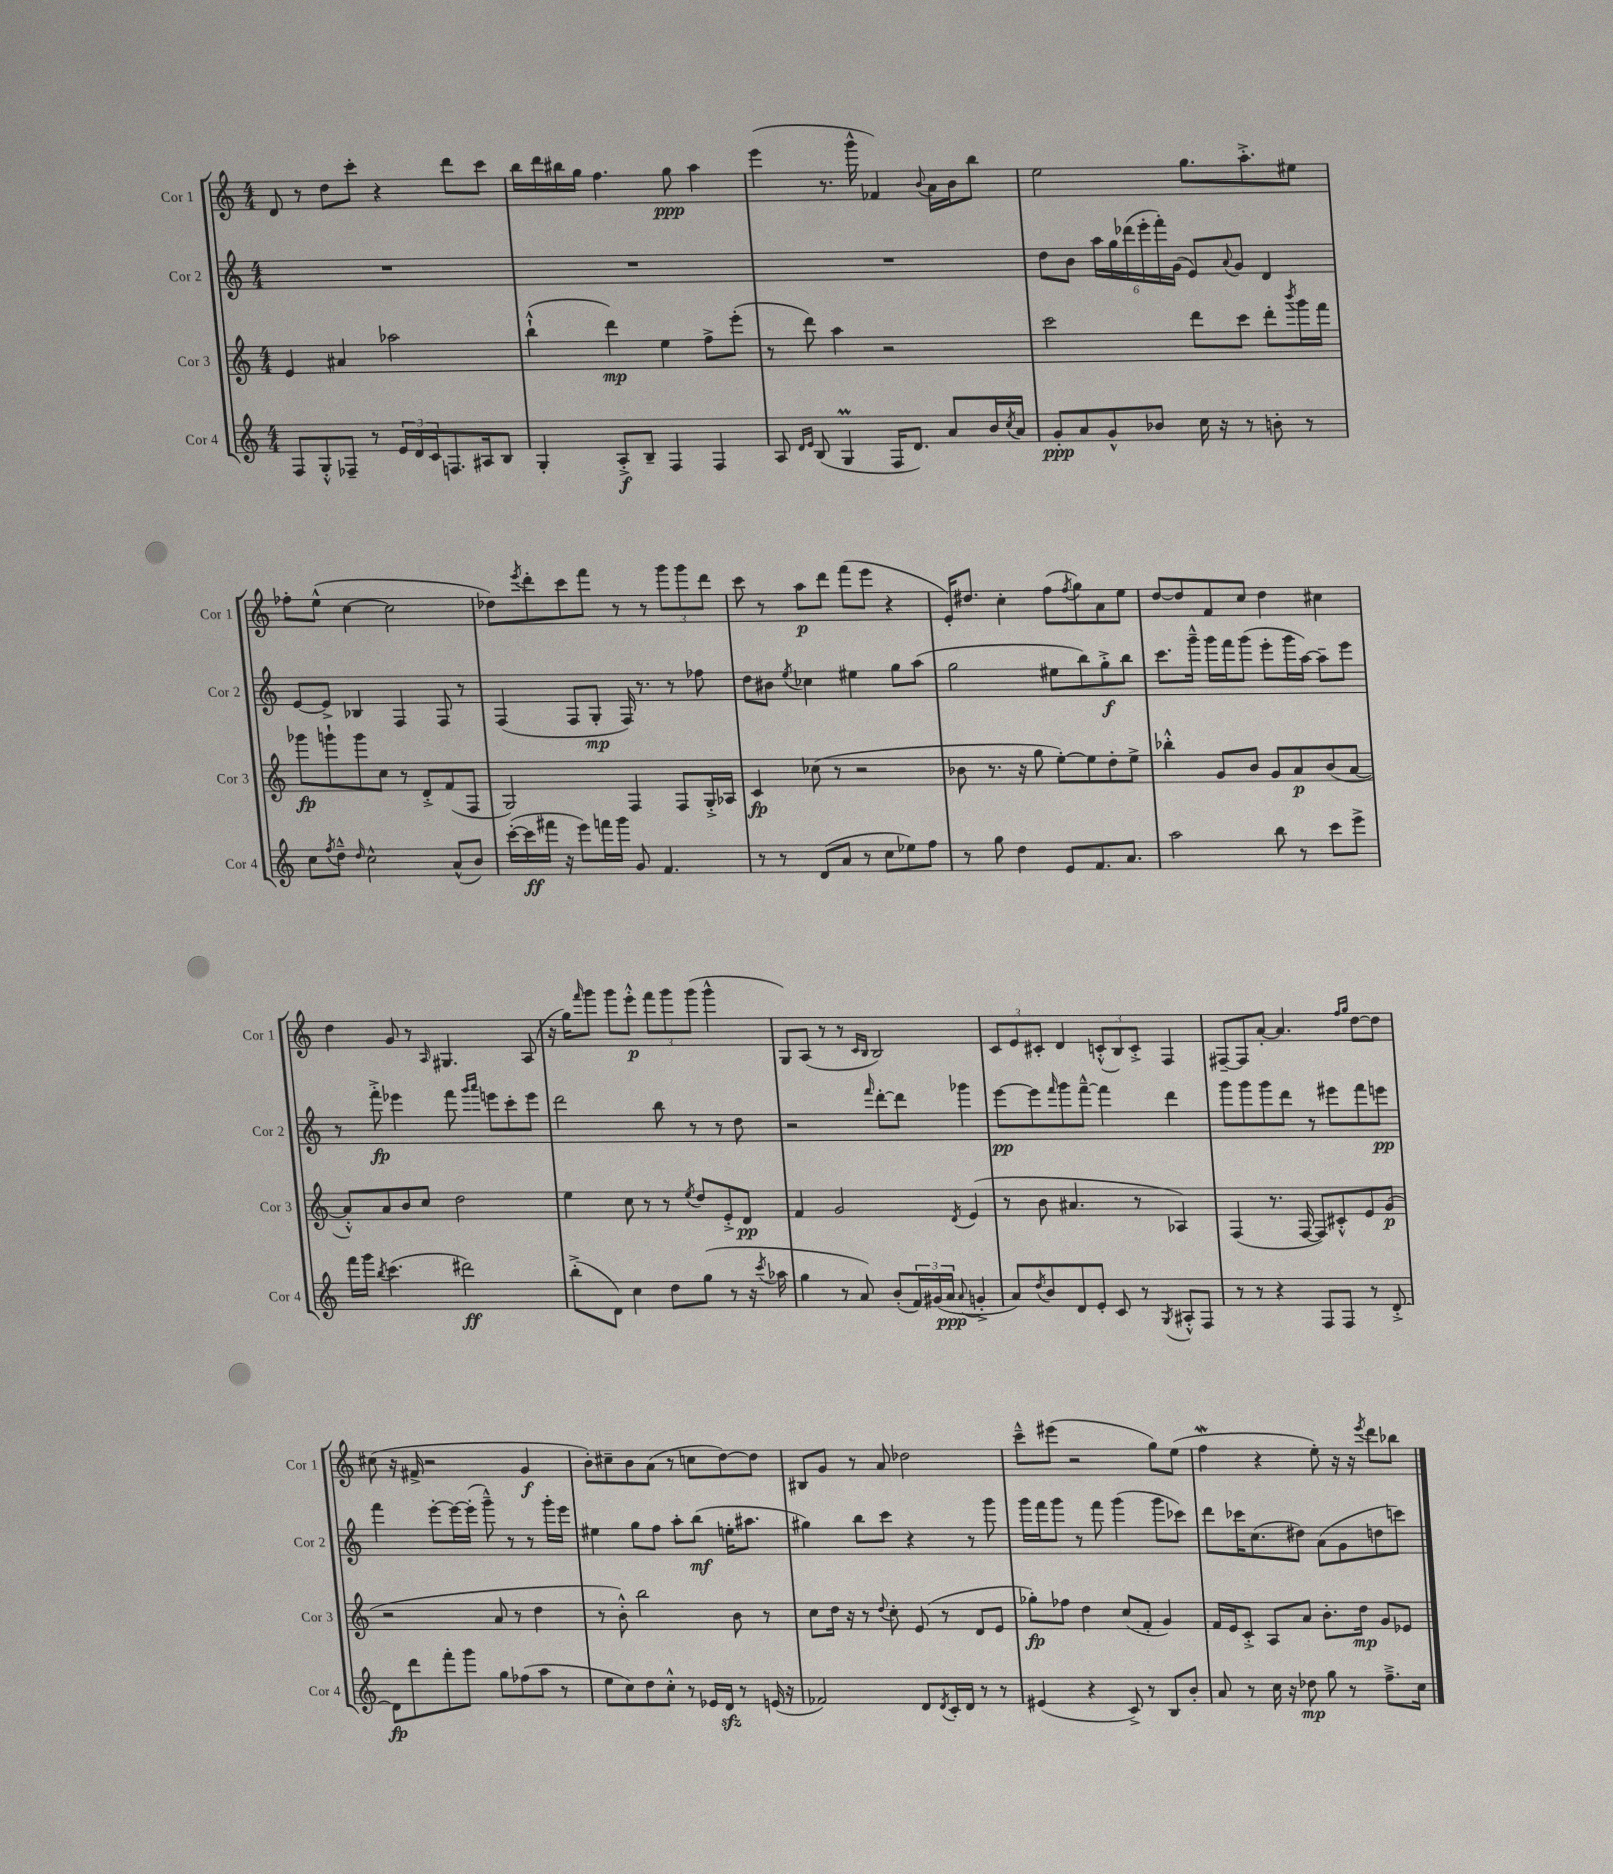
<<
\new StaffGroup <<
\new Staff = "s0" \with { instrumentName = "Cor 1" shortInstrumentName = "Cor 1" } {
    \clef treble \key c \major \numericTimeSignature \time 4/4
    d'8 r8 d''8 c'''8-. r4 d'''8 c'''8 |
    b''16 d'''16 bis''16 g''16 f''4. g''8\ppp a''4 |
    e'''4( r8. g'''16-^ fes'4) \appoggiatura { b'8 } a'16 b'16 b''8 |
    e''2 g''8. a''8.-.-> eis''8 |
    fes''8-. e''8-^( c''4~ c''2 |
    des''8) \acciaccatura { e'''8 } d'''8-. c'''8 f'''8 r8 r8 \tuplet 3/2 { g'''8 g'''8 d'''8 } |
    c'''8 r8 a''8\p d'''8 f'''8( e'''8 r4 |
    e'16-.) dis''8. c''4-. f''8( \acciaccatura { f''8 } g''8) a'8 e''8 |
    d''8~ d''8 f'8 c''8 d''4 cis''4 |
    d''4 g'8 r8 \grace { a16 } gis4. a8( |
    r16 g''16) \grace { f'''16 } g'''8 g'''8 e'''8-.-^\p \tuplet 3/2 { f'''8 g'''8 g'''8( } g'''4-^ |
    g8) a8( r8 r8 \grace { c'16 b16 } b2) |
    \tuplet 3/2 { c'8 e'8 cis'8-. } d'4 \tuplet 3/2 { c'8-.-^( b8) c'8-.-> } f4 |
    fis8~-- fis8 a'8~-. a'4. \grace { f''16 g''16 } d''8~ d''8 |
    cis''8( r16 fis'16-> r2 g'4\f |
    b'8-.) cis''8-- b'8 a'8( r8 c''8 d''8~) d''8 |
    bis8 g'8 r8 a'8 des''2 |
    c'''8---^ eis'''8( r2 g''8) e''8( |
    f''4\mordent r4 e''8-.) r16 r16 \acciaccatura { e'''8 } d'''8 bes''8 \bar "|." |
}
\new Staff = "s1" \with { instrumentName = "Cor 2" shortInstrumentName = "Cor 2" } {
    \clef treble \key c \major \numericTimeSignature \time 4/4
    R1 |
    R1 |
    R1 |
    d''8 b'8 \tuplet 6/4 { a''16 g''16 des'''16( e'''16-. f'''16-.) g'16( } e'8) \appoggiatura { a'8 } g'8 d'4 |
    e'8~ e'8-> bes4 f4 f8 r8 |
    f4( f8 g8-.\mp f16) r8. r8 fes''8 |
    d''8 bis'8 \acciaccatura { e''8 } ces''4 eis''4 g''8 a''8( |
    g''2 eis''8 b''8) g''8-.->\f b''8 |
    c'''8. g'''16---^ g'''16 f'''16 g'''8( e'''8-. g'''16 a''16~) a''8-- e'''8 |
    r8 f'''8-.->\fp ees'''4 f'''8 \grace { g'''16 a'''16 } e'''8 c'''8-. e'''8 |
    d'''2 b''8 r8 r8 d''8 |
    r2 \grace { f'''16 } d'''8~-. d'''8 ges'''4 |
    e'''8~\pp e'''8 \grace { f'''16 } g'''8 f'''8~---^ f'''4 d'''4 |
    g'''8 g'''8 g'''8 d'''8 r8 eis'''8 f'''8 e'''8\pp |
    f'''4 e'''8~-. e'''16~ e'''16-.( g'''8---^) r8 r8 g'''16-. e'''16 |
    eis''4 g''8 f''8 a''8-. b''8\mf( e''16-. ais''8. |
    gis''4) b''8 c'''8 r4 r8 g'''8 |
    g'''16 f'''16 g'''8 r8 f'''8 g'''4( g'''8 ces'''8) |
    d'''8 ces'''16 c''8.( dis''8) a'8( g'8 d''8 c'''8) \bar "|." |
}
\new Staff = "s2" \with { instrumentName = "Cor 3" shortInstrumentName = "Cor 3" } {
    \clef treble \key c \major \numericTimeSignature \time 4/4
    e'4 ais'4 aes''2 |
    b''4-!-^( d'''4\mp) e''4 f''8-> e'''8-.( |
    r8 d'''8) a''4 r2 |
    c'''2 d'''8 c'''8 d'''8-. \acciaccatura { b'''8 } g'''16 f'''16 |
    ges'''8\fp g'''8-! g'''8 c''8 r8 d'8-.-> f'8( f8 |
    g2) f4 f8 g16-.-> aes16 |
    c'4\fp ces''8( r8 r2 |
    bes'8 r8. r16 g''8 e''8~-.) e''8 d''8-. e''8-> |
    bes''4-.-^ g'8 b'8 g'8 a'8\p b'8( a'8~ |
    a'8-.-^) a'8 b'8 c''8 d''2 |
    e''4 c''8 r8 r8 \acciaccatura { e''8 } d''8 e'8-.-> d'8\pp |
    f'4 g'2 \acciaccatura { d'8 } e'4( |
    r8 b'8 ais'4. r8 aes4) |
    f4( r8. f16~ f8) cis'8-.-^ e'8 g'8\p( |
    r2 a'8 r8 d''4 |
    r8 b'8-.-^) b''2 b'8 r8 |
    c''8 d''16 r16 r8 \appoggiatura { d''8 } c''8-. e'8( r8 d'8 e'8 |
    ges''8-.\fp) fes''8 d''4 c''8( f'8-. g'4) |
    f'16 e'16 c'8-.-> a8 a'8 b'8.-. d''16\mp g'8 ees'8 \bar "|." |
}
\new Staff = "s3" \with { instrumentName = "Cor 4" shortInstrumentName = "Cor 4" } {
    \clef treble \key c \major \numericTimeSignature \time 4/4
    f8 g8-.-^ fes8-- r8 \tuplet 3/2 { e'16 d'16 c'16 } f8. ais16 b8 |
    g4-. a8-.->\f b8-- f4 f4 |
    a8 \grace { d'16 e'16 } b8( g4\prall f16 d'8.) a'8 b'16 \acciaccatura { c''8 } a'16 |
    g'8-.\ppp a'8 g'8-^ bes'8 c''16 r16 r8 b'8-. r8 |
    c''8 \acciaccatura { f''8 } d''8---^ \grace { d''16 } c''2-^ a'8-^( b'8) |
    c'''16~-.( c'''16\ff fis'''16 r16 e'''8) f'''16 g'''16 g'8 f'4. |
    r8 r8 d'8( a'8 r8 c''8 ees''8) f''8 |
    r8 g''8 d''4 e'8 f'8. a'8. |
    a''2 b''8 r8 c'''8 e'''8-> |
    f'''16 g'''16 \acciaccatura { b''8 } c'''4.( dis'''2\ff) |
    b''8-.->( d'8) c''4 d''8 g''8( r8 r16 \acciaccatura { c'''8 } aes''16 |
    g''4 r8 a'8) b'8-.( \tuplet 3/2 { f'16) gis'16( a'16\ppp } \appoggiatura { a'8 } g'4-.-> |
    a'8) \acciaccatura { d''8 } b'8 d'8 e'8-. c'8 r8 \acciaccatura { g8 } ais8-.-^ f8 |
    r8 r8 r4 f8 f8 r8 d'8~-.-> |
    d'8\fp d'''8 f'''8-. g'''8 g''8 fes''8( a''8 r8 |
    e''8 c''8) d''8 c''8-.-^ r8 ees'16 d'16\sfz r8 e'16( r16 |
    fes'2) d'8 \acciaccatura { d'8 } c'16-. d'16 r8 r8 |
    eis'4( r4 c'8->) r8 b8 b'8-. |
    a'8 r8 c''16 r16 des''8\mp g''8 r8 f''8.---> c''16 \bar "|." |
}
>>
>>
\layout { \context { \Score \remove "Bar_number_engraver" } }
